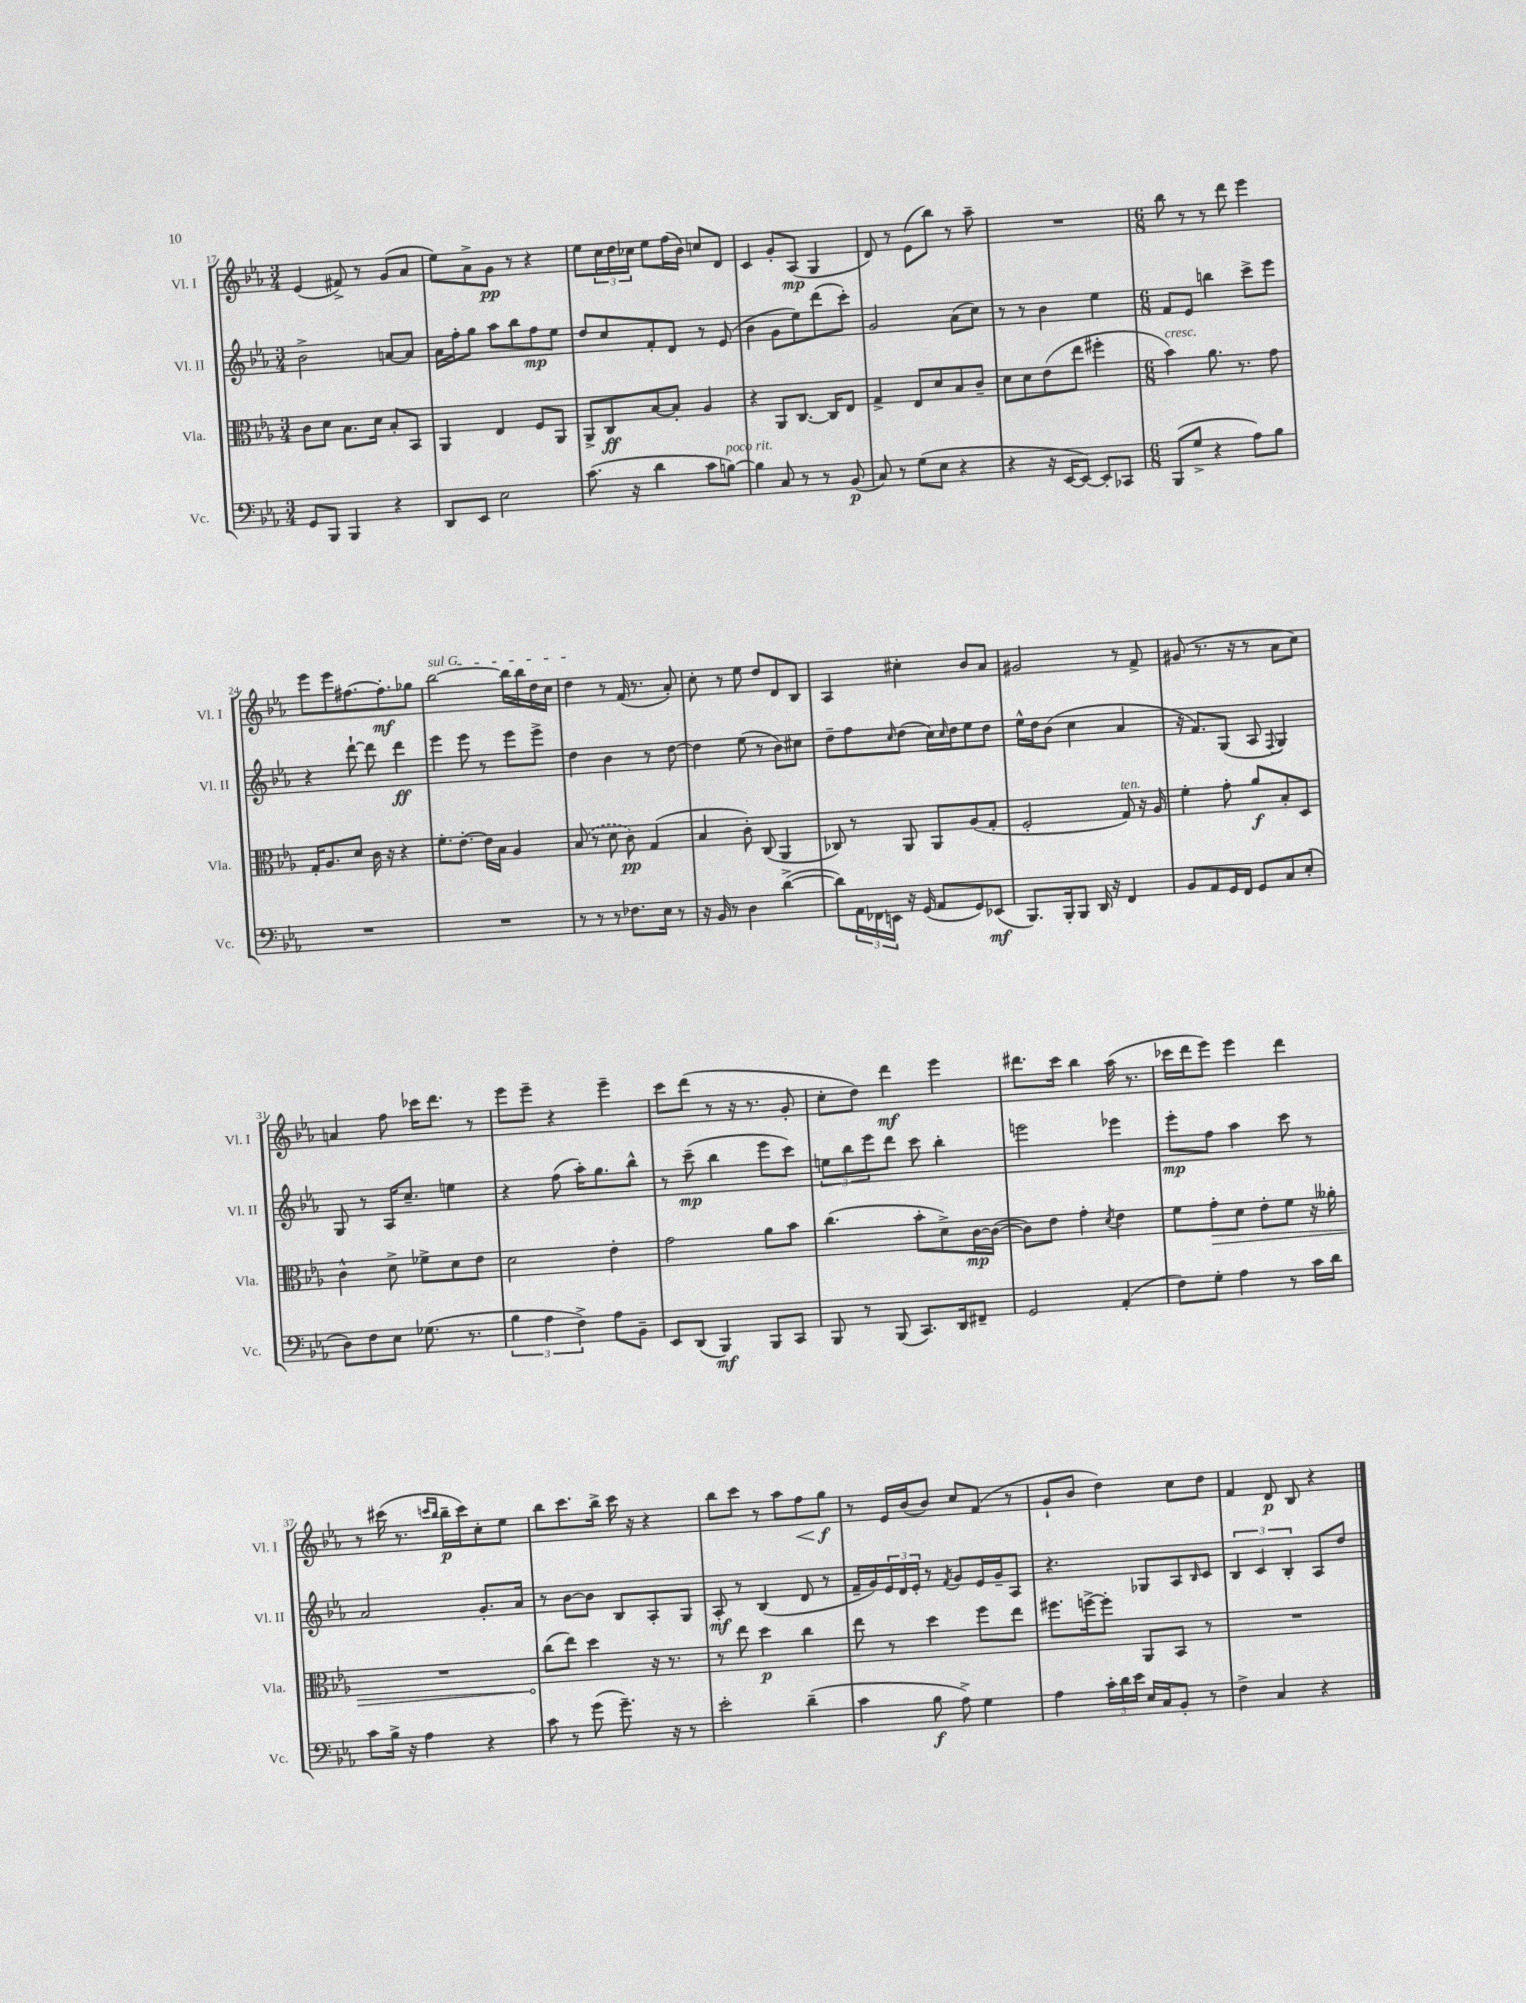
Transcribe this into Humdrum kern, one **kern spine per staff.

**kern	**kern	**kern	**kern
*staff4	*staff3	*staff2	*staff1
*clefF4	*clefC3	*clefG2	*clefG2
*k[b-e-a-]	*k[b-e-a-]	*k[b-e-a-]	*k[b-e-a-]
*M3/4	*M3/4	*M3/4	*M3/4
8GG/L	8c\L	2b-^\	(4e-/
8BBB-/J	8d\J	.	.
4BBB-/	8.B-\L	.	8f#^/)
.	.	.	8r
.	16d\Jk	.	.
4r	8B-'/L	[8a/L	(8g/L
.	8BB-/J	8a/]J	8a-/J
=	=	=	=
8DD/L	4AA-/	16a-\LL	8ee-\L)
.	.	16ff'\J	.
8EE-/J	.	8gg\J	8a-^\
2E-\	4E-/	8aa-\L	8g\J
.	.	8bb-\	8r
.	8F/L	8ff\	4r
.	8AA-/J	8ee-\J	.
=	=	=	=
(8.c\	8AA-^/L	8dd/L	8ee-\L
.	8C/	8cc/	24cc\L
.	.	.	24dd\
16r	.	.	.
.	.	.	24cc-\JJ
4d\	[8B-/	8f'/	8ee-\L
.	8B-'/]J	8d/J	(16ff\L
.	.	.	16b-\JJ)
8c\L	4A-/	8r	8cc/L
[8B\J)	.	(8e-/	8d/J
=	=	=	=
4B\]	4r	4b-\	4c/
8C/	8AA-/L	8g\L	8g'/L
8r	[8.C/J	8ee-\)	(8A-/J
8r	.	(8ddd\	4G/
.	16C/]LK	.	.
(8BB-/	8E-/J	8ccc'\J)	.
=	=	=	=
8C/)	4G^/	2g/	8d/)
8r	.	.	8r
(8G\L	8E-/L	.	(8e-\L
8E-\J	8d/	.	8bb-\J)
4r	8B-/	(8a-\L	8r
.	8c~/J	8cc\J)	8aa-~\
=	=	=	=
4r	8d\L	8r	2.r
.	8d\	8r	.
16r	(8e-\	4b-\	.
[16EE-/LK	.	.	.
8EE-/_J)	8ee-\J	.	.
8EE-'/]L	4ff#'\	4ee-\	.
8CC-/J	.	.	.
=	=	=	=
*M6/8	*M6/8	*M6/8	*M6/8
(8BBB-/L	4b-\)	8f/L	8bb-\
8G^/J	.	8e-/J	8r
4r	8.a-\	4bb\	8r
.	.	.	8ddd\
.	8.r	.	.
8A-\L)	.	8ccc^\L	4eee-\
8B-\J	8g\	8eee-\J	.
=	=	=	=
2.r	16G'/LK	4r	8eee-\L
.	8.A-/	.	.
.	.	.	8eee-\
.	8d/J	[8ddd`\	[8.ff#\
.	16c\	8ddd\]	.
.	16r	.	8.ff#'\]
.	4r	4ddd\	.
.	.	.	8gg-\J
=	=	=	=
2.r	8.f'\L	4eee-\	[2bb-\
.	[8.e-'\J	.	.
.	.	8eee-\	.
.	16e-\]LL	8r	.
.	16B-\JJ	.	.
.	4A-/	8eee-\L	16bb-\]LL
.	.	.	16bb-\
.	.	8eee-^\J	16dd\
.	.	.	16cc\JJ
=	=	=	=
8r	(8B-/	4dd\	4dd\
8r	8r	.	.
8r	8d\	4b-\	8r
8.F-\L	8c\)	.	(16f/
.	.	.	8.r
.	(4G/	8r	.
16E-\Jk	.	.	.
8r	.	[8dd\	8a-'/)
=	=	=	=
16r	4B-/	4dd\]	8cc'\
16BB-/	.	.	.
8r	.	.	8r
4D\	8c'\)	(8ee-\	8ee-\
.	(8C/	8r	8dd/L
([4d^\	4AA-/	8b-\L)	8d/
.	.	8cc#\J	8B-/J
=	=	=	=
8d\]L)	8C-/)	8dd~\L	4A-/
24AA-\L	8r	8ff\	.
24FF-\	.	.	.
24EE\JJ	.	.	.
.	.	16qqcc/	.
16r	8AA-/	(8dd\J	4cc#'\
(16GG/	.	.	.
8AA-/L	8AA-/L	16cc\LL)	.
.	.	16qqcc/	.
.	.	16dd\J	.
8GG/)	(8A-/	8ee-\	8b-/L
(8EE-/J	8G'/J	8dd\J	8a-/J
=	=	=	=
8.BBB-/L)	2F'/	16ee-^^\LL	2g#/
.	.	16dd\J	.
.	.	(8b-\J	.
16BBB-'/k	.	.	.
8BBB-/J	.	4cc\	.
16DD/	.	.	.
16r	.	.	.
4FF/	8G/)	4a-/	8r
.	16r	.	8f^/
.	16A-/	.	.
=	=	=	=
8BB-/L	4f'\	16r	(8g#/
.	.	8.f/L)	.
8AA-/	.	.	8.r
16GG/L	8g'\	(8G/J	.
16FF/JJ	.	.	16r
8GG/L	8a-/L	8A-/	8r
.	.	8qqF/	.
8C/	8B-'/	4G/)	8a-\L
(8E-'/J	8D/J	.	8cc\J)
=	=	=	=
8D\L)	4c^^\	8G/	4a/
8F\	.	8r	.
8E-\J	8d^\	16A-/LK	8ff\
.	.	8.cc~/J	.
(8.G-\	8f-^\L	.	16ccc-\LK
.	.	.	8.ddd\J
.	8d\	4ee\	.
8.r	.	.	.
.	8e-\J	.	8r
=	=	=	=
6B-\	2d\	4r	8eee-\L
.	.	.	8eee-~\J
6A-\	.	.	.
.	.	(8ff\	4r
6F^\)	.	.	.
.	.	16aa-'\LK)	.
.	.	8.gg\	.
8A-\L	4e-'\	.	4eee-~\
8BB-~\J	.	8bb-^^\J	.
=	=	=	=
8EE-/L	2g\	8r	8ccc\L
(8DD/J	.	(8ccc~\	(8ddd\J
4BBB-/)	.	4bb-\	8r
.	.	.	16r
.	.	.	8.r
8BBB-/L	8a-\L	8eee-\L	.
8CC/J	8b-\J	8ccc\J)	8g'/
=	=	=	=
8BBB-/	(4.cc\	12ee\L	8cc'\L
.	.	12bb-\	.
8r	.	.	8dd\J)
.	.	12eee-\	.
(8BBB-/	.	8ddd\J	4ddd\
8.CC/L)	8b-'\L	8ccc\	.
.	8d^\)	4bb-'\	4eee-\
16DD/k	.	.	.
8FF#~/J	[16c\L	.	.
.	(16c\_JJ	.	.
=	=	=	=
2GG/	8c\]L)	2eee\	8.ddd#\L
.	8e-\J	.	.
.	.	.	16ccc\Jk
.	4g'\	.	4bb-\
.	8qd/	.	.
(4AA-'/	4e-\	4eee-\	(16aa-\
.	.	.	8.r
=	=	=	=
8F\L)	8f\L	8eee-'\L	16ccc-\LL
.	.	.	16ddd\J
8G'\J	8g'\	8ff\J	8eee-\J)
4A-\	8d\J	4aa-\	4eee-\
.	8e-'\L	.	.
8r	8f\J	8ccc\	4ddd\
16c\LL	16r	8r	.
16d\JJ	16a--'\	.	.
=	=	=	=
8c\L	2.r	2a-/	8r
16B-^\Jk	.	.	(16ccc#\
16r	.	.	8.r
4A-\	.	.	.
.	.	.	16qqccc/LL
.	.	.	16qqbb-/JJ
.	.	.	16bb-~\LL
.	.	.	16ccc\J)
4r	.	8.g'/L	8cc'\
.	.	.	8ee-\J
.	.	16a-/Jk	.
=	=	=	=
8c\	(8cc\L	8r	8bb-\L
8r	8ee-\J)	[8b-\L	8.ccc\
(8g\	4dd\	8b-\]J	.
.	.	.	16bb-^\Jk
8.g~\)	.	8B-/L	16ccc\
.	.	.	16r
.	16r	8A-'/	4r
16r	8.r	.	.
8r	.	8G/J	.
=	=	=	=
2e-'\	8r	8A-'/	8bb-\L
.	8ee-\	8r	8ccc\J
.	4dd\	(4B-/	8r
.	.	.	8aa-\L
(4d~\	4cc\	8d/	8ff\
.	.	8r	8gg\J
=	=	=	=
4c\	8ee-\	16f~/LL	8r
.	.	16g/)	.
.	8r	24e-/	16e-/LL
.	.	24d/	.
.	.	.	(16b-/J
.	.	24e-'/JJ	.
8B-\	4dd\	8r	8b-/J)
.	.	8qf/	.
8A-^\)	.	8g/L	8cc/L
4G\	8ff\L	16e-/L	(8f/J
.	.	16g~/J	.
.	8ee-\J	8A-/J	8r
=	=	=	=
4A-\	8.ff#\L	4.r	8g`/L
.	.	.	8b-/J
.	[16ff^\k	.	.
24c'\LL	8ff'\]J	.	4dd\)
24d\	.	.	.
24e-\JJ	.	.	.
16E-/LL	8AA-/L	8G-/L	.
16C/J	.	.	.
8BB-'/J	8BB-/J	8A-/	8cc\L
.	.	16qqB-/	.
8r	8r	8c/J	8dd\J
=	=	=	=
4F^\	2.r	6B-/	4f/
.	.	6c/	.
4C/	.	.	8d/
.	.	6B-'/	.
.	.	.	8B-/
4r	.	8A-/L	4r
.	.	8dd/J	.
==	==	==	==
*-	*-	*-	*-
